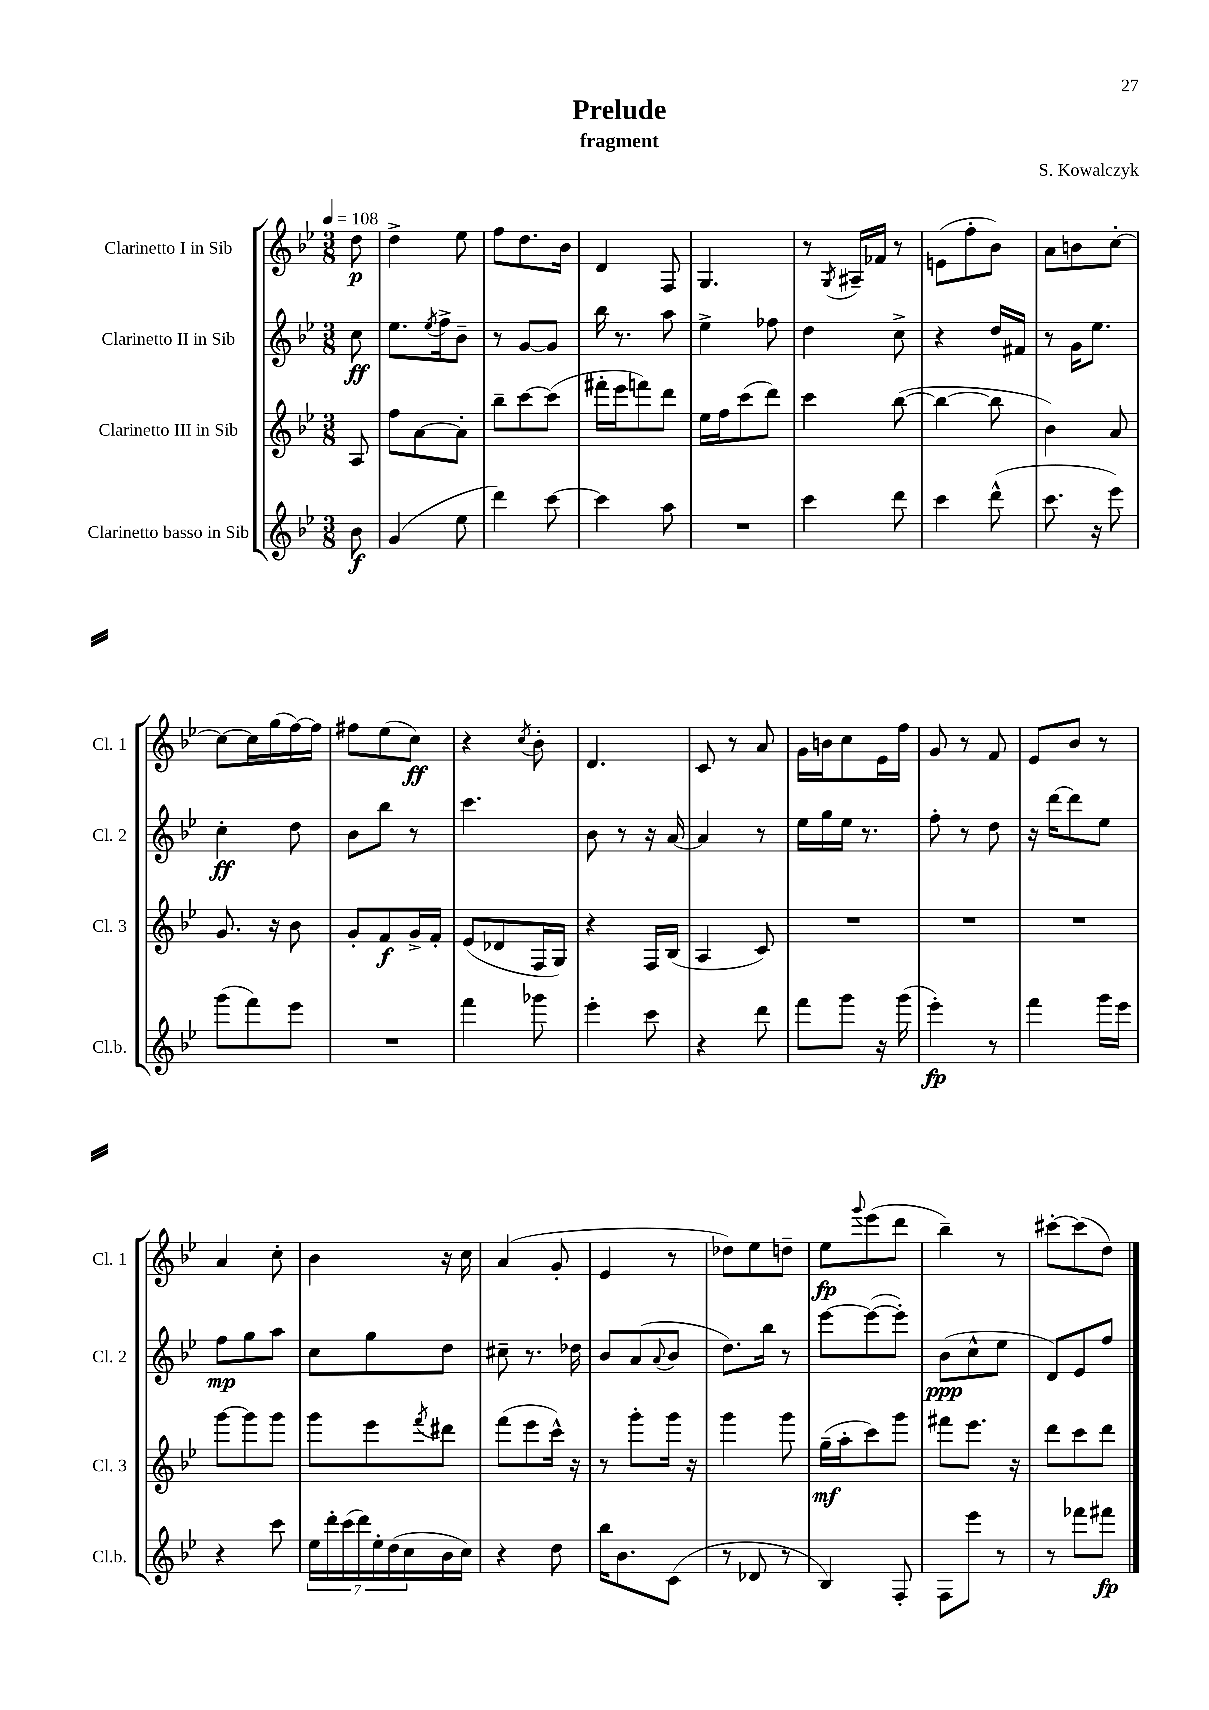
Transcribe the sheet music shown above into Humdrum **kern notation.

**kern	**kern	**kern	**kern
*staff4	*staff3	*staff2	*staff1
*clefG2	*clefG2	*clefG2	*clefG2
*k[b-e-]	*k[b-e-]	*k[b-e-]	*k[b-e-]
*M3/8	*M3/8	*M3/8	*M3/8
*MM108	*MM108	*MM108	*MM108
8b-\	8A/	8cc\	8dd\
=	=	=	=
(4g/	8ff\L	8.ee-\L	4dd^\
.	[8a\	.	.
.	.	8qee-/	.
.	.	16ff^\k	.
8ee-\	8a'\]J	8b-~\J	8ee-\
=	=	=	=
4ddd\)	8bb-~\L	8r	8ff\L
.	[8ccc\	[8g/L	8.dd\
[8ccc\	(8ccc\]J	8g/]J	.
.	.	.	16b-\Jk
=	=	=	=
4ccc\]	16fff#'\LL	16bb-\	4d/
.	16eee-\J	8.r	.
.	8fff\)	.	.
8aa\	8ddd\J	8aa\	8F/
=	=	=	=
4.r	16ee-\LL	4ee-^\	4.G/
.	16ff\J	.	.
.	(8ccc\	.	.
.	8ddd\J)	8ff-\	.
=	=	=	=
4ccc\	4ccc\	4dd\	8r
.	.	.	8qG/
.	.	.	16A#~/LL
.	.	.	16f-/JJ
8ddd\	([8bb-\	8cc^\	8r
=	=	=	=
4ccc\	4bb-\_	4r	(8e\L
.	.	.	8ff'\
(8ddd^^\	8bb-\]	16dd/LL	8b-\J)
.	.	16f#/JJ	.
=	=	=	=
8.ccc\	4b-\)	8r	8a\L
.	.	16g\LK	8b\
16r	.	8.ee-\J	.
8eee-\)	8a/	.	[8cc'\J
=	=	=	=
(8ggg\L	8.g/	4cc'\	8cc\_L
8fff\)	.	.	16cc\]L
.	16r	.	(16gg\
8eee-\J	8b-\	8dd\	[16ff\)
.	.	.	16ff\]JJ
=	=	=	=
4.r	8g'/L	8b-\L	8ff#\L
.	8f/	8bb-\J	(8ee-\
.	16g^/L	8r	8cc\J)
.	16f'/JJ	.	.
=	=	=	=
4fff\	(8e-/L	4.ccc\	4r
.	8d-/	.	.
.	.	.	8qcc/
8ggg-\	16F/L	.	8b-'\
.	16G/JJ)	.	.
=	=	=	=
4eee-'\	4r	8b-\	4.d/
.	.	8r	.
8ccc\	16F/LL	16r	.
.	(16B-/JJ	[16a/	.
=	=	=	=
4r	4A/	4a/]	8c/
.	.	.	8r
8ddd\	8c/)	8r	8a/
=	=	=	=
8fff\L	4.r	16ee-\LL	16g\LL
.	.	16gg\	16b\J
8ggg\J	.	16ee-\JJ	8cc\
.	.	8.r	.
16r	.	.	16e-\L
(16ggg\	.	.	16ff\JJ
=	=	=	=
4eee-'\)	4.r	8ff'\	8g/
.	.	8r	8r
8r	.	8dd\	8f/
=	=	=	=
4fff\	4.r	16r	8e-/L
.	.	[16ddd\LK	.
.	.	8ddd\]	8b-/J
16ggg\LL	.	8ee-\J	8r
16eee-\JJ	.	.	.
=	=	=	=
4r	[8ggg\L	8ff\L	4a/
.	8ggg\]	8gg\	.
8ccc\	8ggg\J	8aa\J	8cc'\
=	=	=	=
28ee-\LL	8ggg\L	8cc\L	4b-\
28ddd'\	.	.	.
(28ccc\	.	.	.
28ddd\)	.	.	.
.	8eee-\	8gg\	.
28ee-'\	.	.	.
(28dd\	.	.	.
28cc\	.	.	.
.	8qfff/	.	.
16b-\	8ddd#\J	8dd\J	16r
16cc\JJ)	.	.	16cc\
=	=	=	=
4r	(8fff\L	8cc#~\	(4a/
.	8eee-\	8.r	.
8dd\	16ccc^^\Jk)	.	8g'/
.	16r	16dd-\	.
=	=	=	=
16bb-\LK	8r	8b-/L	4e-/
8.b-\	.	.	.
.	8ggg'\L	(8a/	.
.	.	8qqa/	.
(8c\J	16ggg\Jk	8b-/J	8r
.	16r	.	.
=	=	=	=
8r	4ggg\	8.dd\L)	8dd-\L)
8d-/	.	.	8ee-\
.	.	16bb-\Jk	.
8r	8ggg\	8r	8dd~\J
=	=	=	=
4B-/)	(16gg~\LL	[8eee-\L	8ee-\L
.	16aa'\J	.	.
.	.	.	8qqggg/
.	8ccc\)	(8eee-\_	(8eee-\
8F'/	8ggg\J	8eee-'\]J)	8ddd\J
=	=	=	=
8F\L	8fff#\L	(8b-\L	4bb-~\)
8eee-\J	8.eee-\J	8cc^^\	.
8r	.	8ee-\J	8r
.	16r	.	.
=	=	=	=
8r	8ddd\L	8d/L)	[8ccc#'\L
8fff-\L	8ccc\	8e-/	(8ccc#\]
8fff#\J	8ddd\J	8ff/J	8dd\J)
==	==	==	==
*-	*-	*-	*-
